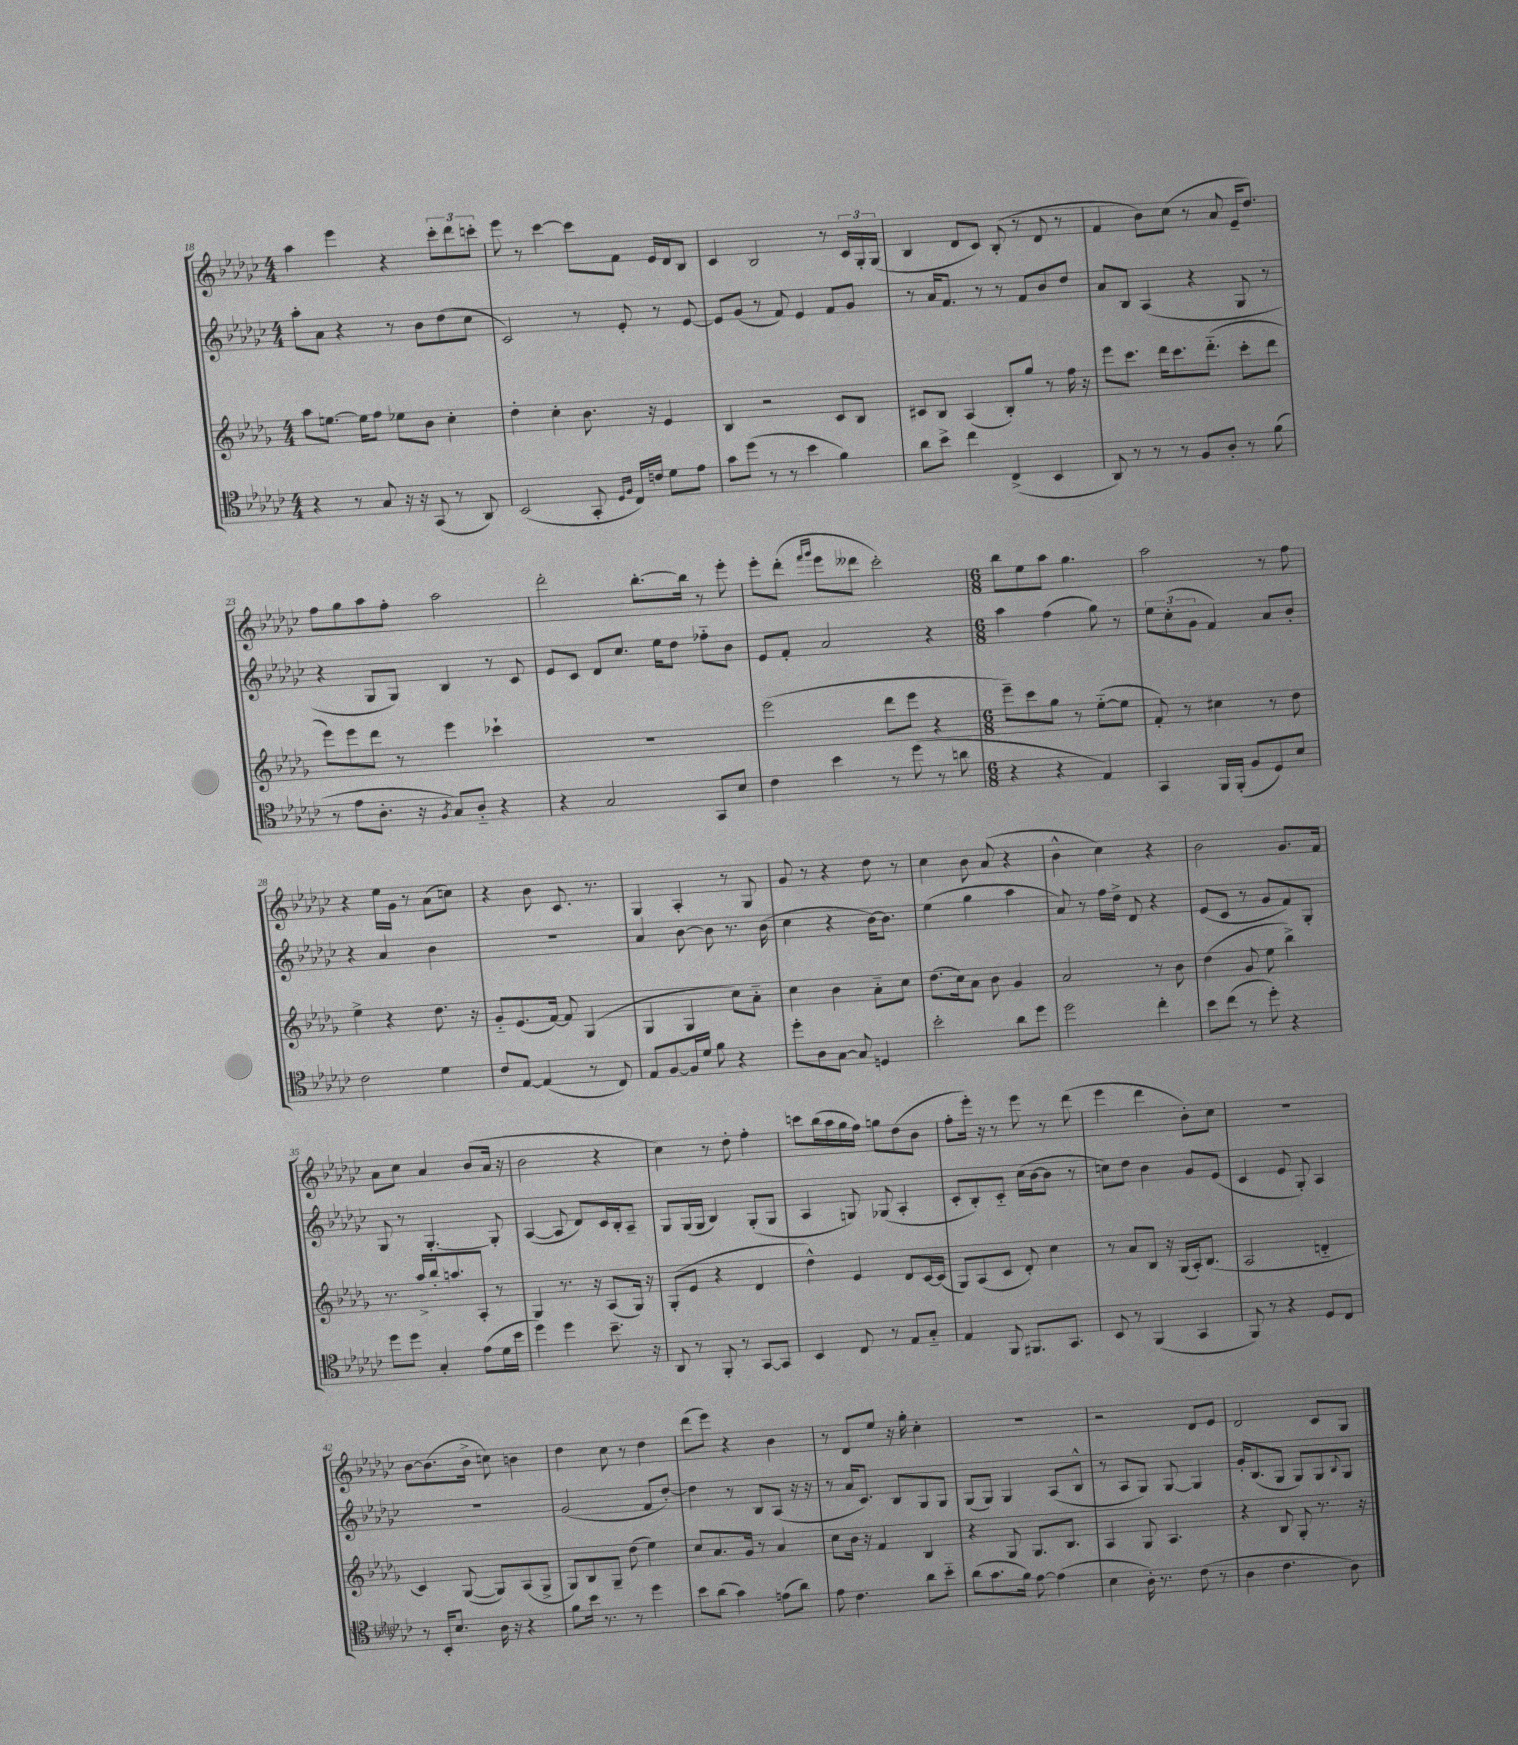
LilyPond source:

<<
\new StaffGroup <<
\new Staff = "s0" {
    \clef treble \key ges \major \numericTimeSignature \time 4/4
    aes''4 ees'''4 r4 \tuplet 3/2 { ces'''8-. des'''8 c'''8-. } |
    ees'''8 r8 ces'''4~ ces'''8 f'8 ees'16 des'16 bes8 |
    ces'4 bes2 r8 \tuplet 3/2 { ces'16 ges16-. ges16( } |
    bes4 des'8 ces'8) bes8-.( r8 des'8 r8 |
    f'4 bes'8) ces''8( r8 aes'8 ees'16-- des''8.) |
    f''8 ges''8 aes''8 f''8-. aes''2 |
    des'''2-. bes''8.~-. bes''16 r8 ees'''8-. |
    ees'''8-. des'''8-.( \grace { f'''16 ges'''16 } ees'''8 deses'''8 ces'''2-.) |
    \numericTimeSignature \time 6/8 bes''8 ees''8 aes''8 ges''4. |
    aes''2 r8 f''8 |
    r4 ees''16 ges'16 r8 aes'8( c''8) |
    r4 bes'8 ces'8. r8. |
    ges4 aes4-. r8 ges8 |
    ges'8 r8 r4 des''8 r8 |
    ces''4 bes'8 aes'8( r4 |
    bes'4-^ ces''4) r4 |
    bes'2 ges'8. f'16 |
    aes'8 ces''8 aes'4 bes'8( aes'16 r16 |
    bes'2 r4 |
    ces''4) r8 des''8-. f''4-. |
    c'''8 bes''16( aes''16 ges''16 f''16) g''8 des''8( bes'8 |
    f''8-. ees'''16-.) r16 r8 ees'''8 r8 des'''8( |
    ees'''4 des'''4 bes'8-.) ces''8 |
    R2. |
    bes'8~ bes'8.( bes'16-> c''8) b'4 |
    des''4 ces''8 r8 des''4 |
    des'''8( ees'''8) r4 bes'4 |
    r8 des'8 ees''8 r16 ges''16-. ces''4-. |
    R2. |
    r2 des'8 ees'8 |
    des'2 ces'8 ges8 \bar "|." |
}
\new Staff = "s1" {
    \clef treble \key ges \major \numericTimeSignature \time 4/4
    aes''8-. aes'8 r4 r8 bes'8 des''8( ces''8 |
    ces'2) r8 ees'8-. r8 ees'8~ |
    ees'8 ges'8( r8 f'8) ees'4 f'8 ges'8 |
    r8 aes'16 f'8. r8 r8 f'8 bes'8 des''8 |
    aes'8 bes8 aes4( r4 ges8 r8 |
    r4 ges8 ges8) bes4 r8 ces'8 |
    ees'8 ces'8 des'8 ces''8. ees''16 des''8 fes''8-_ bes'8 |
    ees'8 f'8-. aes'2 r4 |
    \numericTimeSignature \time 6/8 aes''4 f''4( ges''8) r8 |
    \tuplet 3/2 { ees''8 ces''8-.( ges'8 } f'4) aes'8 bes'8-. |
    r4 aes'4 bes'4 |
    R2. |
    aes'4 bes'8~ bes'8 r8. bes'16( |
    ces''4 r4 bes'16~) bes'8. |
    ees''4( ges''4 aes''4 |
    aes'8) r8 f''16 des''16-> des'8 r4 |
    ees'8( ces'8 r8 ges'8 f'8) ges8-. |
    ges8 r8 ges4.~-. ges8-. |
    aes4~( aes8 des'8) ces'16 bes16-. aes8-- |
    ges8 ges16( ges16 bes4) ges8-.( ges8 |
    aes4 g8) ges8( aes4-. |
    ces'8-. bes8-.) ces'8-_ ces''16( bes'16~ bes'8 r8 |
    c''8) des''8 bes'4 ges'8 ees'8( |
    ces'4 ees'8 ges8-.) aes4 |
    R2. |
    ges'2( f'8 des''8~-.) |
    des''4 r8 bes8 aes8( r16 r16 |
    r8 aes'16 ces'8.) bes8 ges8 ges8 |
    ges8( ges8) ges4 aes8( bes8-^ |
    r8 aes8 ges8) ges8~ ges4 |
    ges'16-. bes8.( ges8 ges8) ges8 \appoggiatura { bes8 } ges8 \bar "|." |
}
\new Staff = "s2" {
    \clef treble \key des \major \numericTimeSignature \time 4/4
    aes''8 e''8.~ e''16 f''8 ees''8 bes'8 c''4-. |
    des''4-. c''4-. bes'8. r16 ees'4 |
    bes4 r2 c'8 bes8 |
    cis'8 bes8 aes4( bes8-.) ges''8 r8 f''16 r16 |
    ees'''8 c'''8. des'''16 c'''8. des'''8.-_( c'''8-. des'''8 |
    ees'''8) ees'''8 des'''8 r8 ees'''4 ces'''4-! |
    r1 |
    ees'''2( des'''8 ees'''8 r4 |
    \numericTimeSignature \time 6/8 ees'''8--) c'''8 ges''8 r8 ees''8~-_( ees''8 |
    f'8-.) r8 cis''4 r8 des''8 |
    ees''4-> r4 des''8. r16 |
    ges'8-_ ees'8.( f'16~) f'8 ges4( |
    ges4 ges4 c''8) aes'8-_ |
    c''4 bes'4 aes'8-_ c''8 |
    des''8.( c''16) aes'8 bes'8 ges'4 |
    aes'2 r8 bes'8 |
    des''4( ges'8 ees''8 bes''4->) |
    r8. aes''16-> bes''16-. a''8. aes8-. r8 |
    ges4 r8. r16 aes8( ges16) r16 |
    ges8-.( ees'8 r4 des'4 |
    des''4-^) ees'4 des'8 c'16~ c'16( |
    ges8) aes8( c'8 des'8-.) c''4 |
    r8 aes'8 bes8 r16 ges16( aes16-.) bes8.( |
    aes2 d'4-_ |
    c'4) ges8~( ges8) aes8( ges8-> |
    ges8) bes8 ges8-- des''8( ees''4) |
    c''8 aes'8. ges'16 r8 aes'4 |
    c''8 bes'16 r16 f'4 bes4 |
    r4 ges8 ges8. bes8. |
    aes4 ges8 aes4. |
    r4 bes8 ges8-. r8. r16 \bar "|." |
}
\new Staff = "s3" {
    \clef tenor \key ges \major \numericTimeSignature \time 4/4
    r4 r8 ges8 r16 r16 ges,8( r8 aes,8) |
    bes,2( ges,8-. \grace { des16 f16 } ces16) c'16 des'8 ees'8 |
    ges'8 des''8( r8 r8 bes'4 f'4) |
    aes'8 bes'8-> ces''4 ces4->( bes,4 |
    aes,8) r8 r8 r8 f8 aes8-. r8 f'8( |
    r8 ees'8 aes8.-. r16 \acciaccatura { f8 } ges8) aes8-_ r4 |
    r4 ges2 ges,8 bes8 |
    ces'4 bes'4 r8 des''8( r8 a'8 |
    \numericTimeSignature \time 6/8 r4 r4 ees4) |
    ges,4 f,16 f,16-.( f8 des8) bes8 |
    ces'2 des'4 |
    ces'8 ees8~ ees4( r8 ces8) |
    ees8 f8~ f16 des'16 f'8 r4 |
    des''8-. aes8 ges8~ ges8 d4 |
    bes'2-. aes'8 des''8 |
    des''2 ces''4-. |
    bes'8 ces''8( r8 des''8-.) r4 |
    des''8 des''8 ges4-. ees'8( des'16 bes'16 |
    des''4) des''4 bes'8.-- r16 |
    aes,8 r8 f,8-. r8 ges,8~ ges,8 |
    bes,4 ces8 r8 ees8 ges8-_ |
    ees4 f,8 fis,8. ges,8. |
    bes,8 r8 f,4( ges,4 |
    f,8) r8 r4 des8 ces8 |
    r8 bes,16-. bes8. aes16 r16 r4 |
    f'8 bes'16 r8. r8 des''4 |
    bes'8 aes'8( ges'4) e'8( aes'8) |
    ees'8 ces'4. aes'8 bes'8-_ |
    aes'8( ges'8. f'16) ees'8~ ees'4( |
    bes4 aes16-.) r8. ces'8( r8 |
    aes4 ces'4. aes8) \bar "|." |
}
>>
>>
\layout { \context { \Score currentBarNumber = #18 } }
